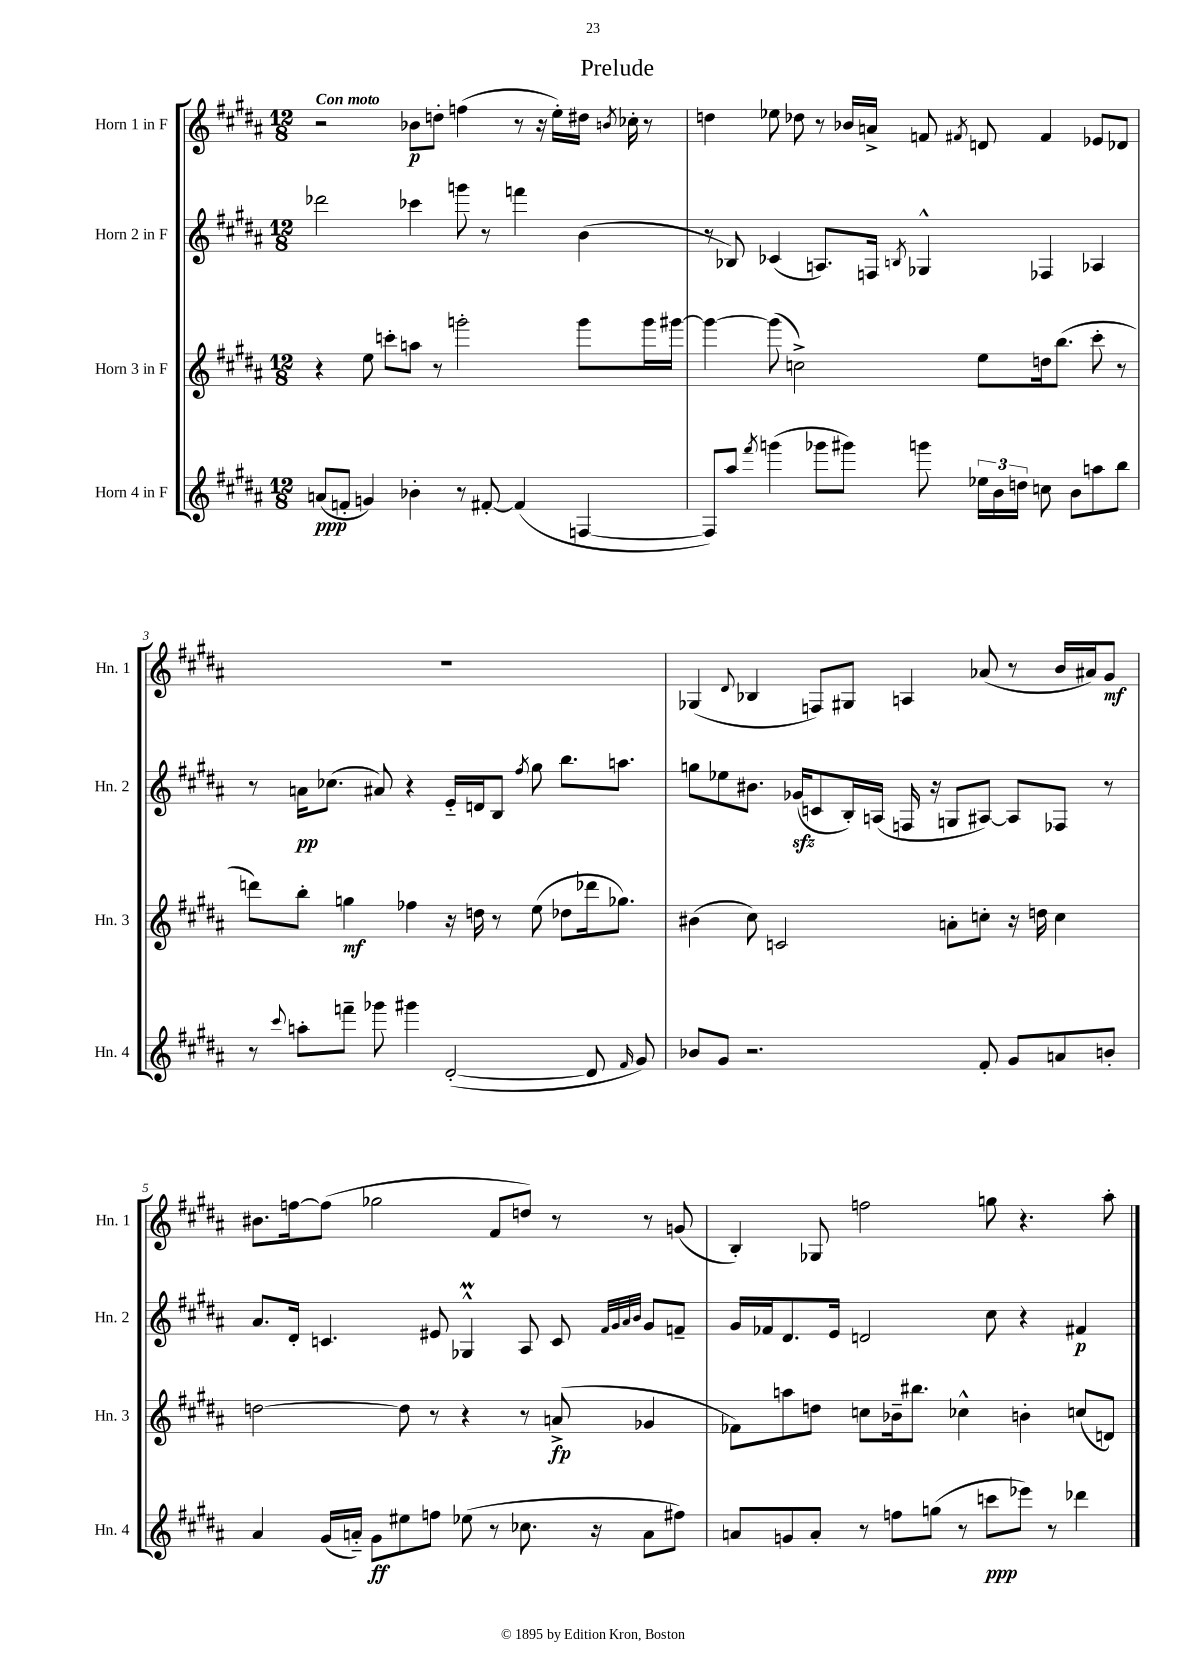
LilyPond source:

\header { title = "Prelude" }
<<
\new StaffGroup <<
\new Staff = "s0" \with { instrumentName = "Horn 1 in F" shortInstrumentName = "Hn. 1" } {
    \clef treble \key b \major \numericTimeSignature \time 12/8 \tempo "Con moto"
    \autoBeamOff r2 bes'8[\p d''8]-. f''4( r8 r16 e''16[-.) dis''16] \acciaccatura { b'8 } ces''16-. r8 |
    d''4 ees''8 des''8 r8 bes'16[ a'16]-> f'8 \acciaccatura { fis'8 } d'8 fis'4 ees'8[ des'8] |
    R1. |
    ges4( \appoggiatura { dis'8 } bes4 f8[) gis8] a4 aes'8( r8 b'16[ ais'16) gis'8]\mf |
    bis'8.[ f''16~ f''8]( ges''2 fis'8[ d''8]) r8 r8 g'8( |
    b4-.) ges8 f''2 g''8 r4. ais''8-. \bar "|." |
}
\new Staff = "s1" \with { instrumentName = "Horn 2 in F" shortInstrumentName = "Hn. 2" } {
    \clef treble \key b \major \numericTimeSignature \time 12/8
    \autoBeamOff des'''2 ces'''4 g'''8 r8 f'''4 b'4( |
    r8 bes8) ces'4( a8.[) f16] \acciaccatura { b8 } ges4-^ fes4 aes4 |
    r8 a'16[\pp ces''8.]( ais'8) r4 e'16[-_ d'16 b8] \acciaccatura { fis''8 } gis''8 b''8.[ a''8.] |
    g''8[ ees''8 bis'8.] ges'16[\sfz( c'8 b16-.) a16]( f16 r16 g8[ ais8]~) ais8[ fes8] r8 |
    ais'8.[ dis'16]-. c'4. eis'8 ges4-^\prall ais8 c'8 \grace { fis'32[ gis'32 ais'32 b'32] } gis'8[ f'8]-- |
    gis'16[ fes'16 dis'8. e'16] d'2 cis''8 r4 fis'4\p \bar "|." |
}
\new Staff = "s2" \with { instrumentName = "Horn 3 in F" shortInstrumentName = "Hn. 3" } {
    \clef treble \key b \major \numericTimeSignature \time 12/8
    \autoBeamOff r4 e''8 c'''8[-. a''8] r8 g'''2-. g'''8[ g'''16 gis'''16]~ |
    gis'''4~ gis'''8( c''2->) e''8[ d''16 b''8.]( cis'''8-. r8 |
    d'''8[) b''8]-. g''4\mf fes''4 r16 d''16 r8 e''8( des''8[ des'''16 ges''8.]) |
    bis'4( cis''8) c'2 a'8[-. c''8]-. r16 d''16 c''4 |
    d''2~ d''8 r8 r4 r8 a'8->\fp( ges'4 |
    fes'8[) a''8 d''8] c''8[ bes'16-- bis''8.] ces''4-^ b'4-. c''8[( d'8]) \bar "|." |
}
\new Staff = "s3" \with { instrumentName = "Horn 4 in F" shortInstrumentName = "Hn. 4" } {
    \clef treble \key b \major \numericTimeSignature \time 12/8
    \autoBeamOff a'8[\ppp( f'8]-. g'4) bes'4-. r8 fis'8~-. fis'4( f4~ |
    f8[) ais''8] \acciaccatura { fis'''8 } g'''4( ges'''8[ gis'''8]) g'''8 \tuplet 3/2 { ees''16[ b'16 d''16] } c''8 b'8[ a''8 b''8] |
    r8 \appoggiatura { cis'''8 } a''8[-. f'''8]-- ges'''8 gis'''4 dis'2~-.( dis'8 \grace { fis'16 } gis'8) |
    bes'8[ gis'8] r2. fis'8-. gis'8[ a'8 b'8]-. |
    ais'4 gis'16[( a'16]-_) gis'8[\ff eis''8 f''8] ees''8( r8 ces''8. r16 a'8[ fis''8]) |
    a'8[ g'8 a'8]-. r8 f''8[ g''8]( r8 c'''8[\ppp ees'''8]) r8 des'''4 \bar "|." |
}
>>
>>
